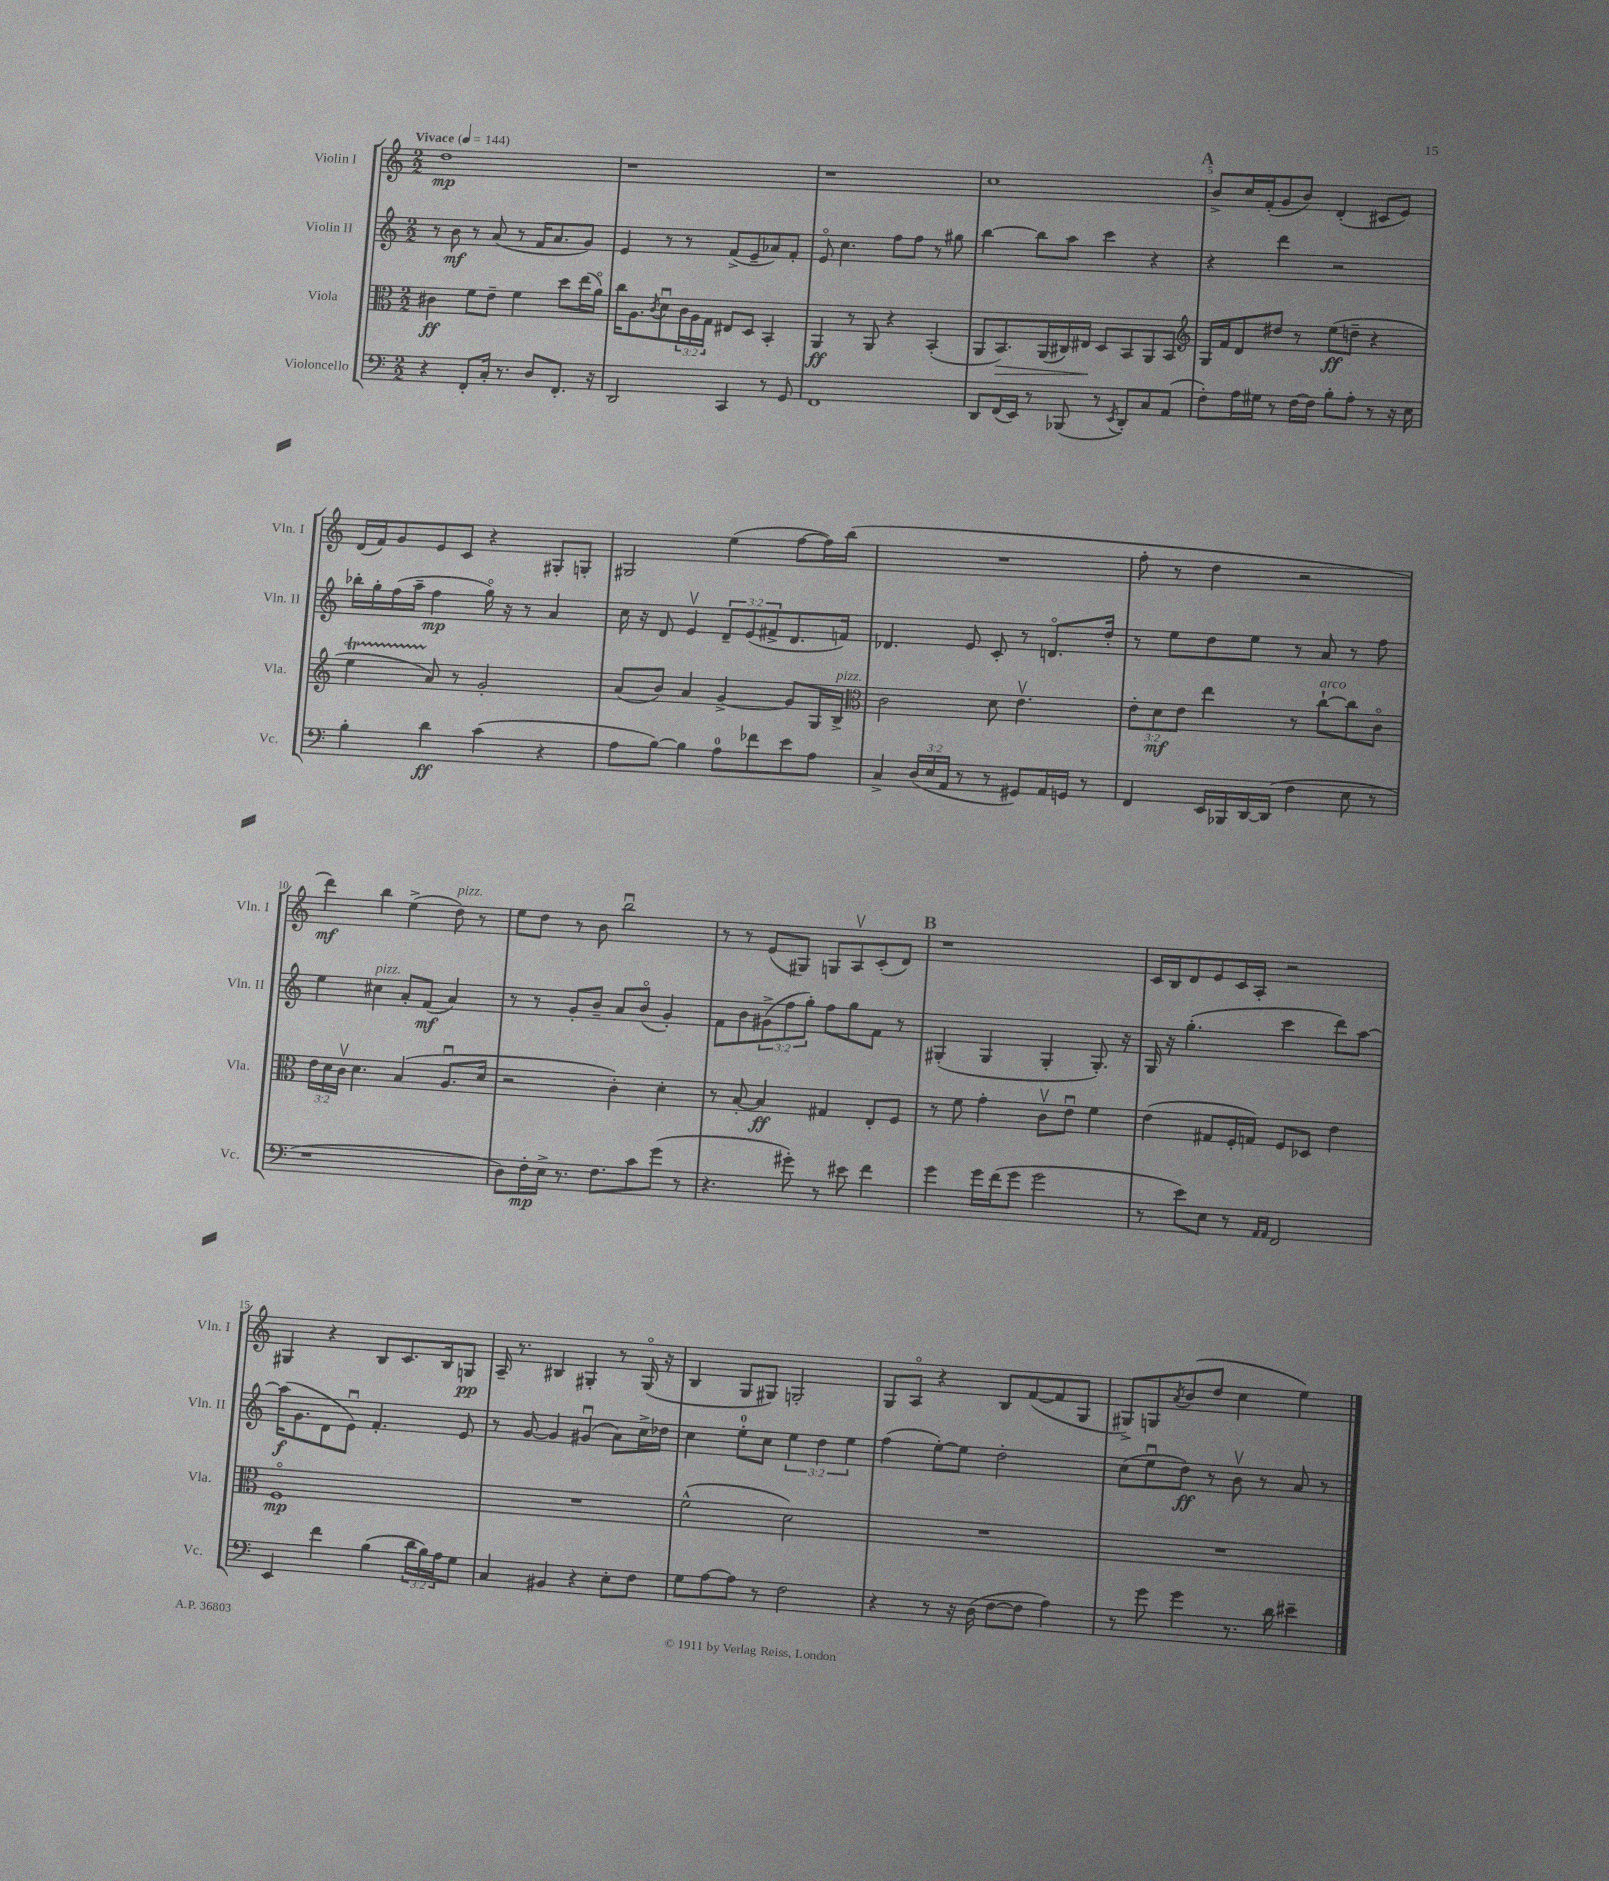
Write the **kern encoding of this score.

**kern	**dynam	**kern	**dynam	**kern	**dynam	**kern	**dynam
*part4	*part4	*part3	*part3	*part2	*part2	*part1	*part1
*staff4	*staff4	*staff3	*staff3	*staff2	*staff2	*staff1	*staff1
*I"Violoncello	*	*I"Viola	*	*I"Violin II	*	*I"Violin I	*
*I'Vc.	*	*I'Vla.	*	*I'Vln. II	*	*I'Vln. I	*
*clefF4	*	*clefC3	*	*clefG2	*	*clefG2	*
*k[]	*	*k[]	*	*k[]	*	*k[]	*
*M2/2	*	*M2/2	*	*M2/2	*	*M2/2	*
*MM144	*	*MM144	*	*MM144	*	*MM144	*
=1	=1	=1	=1	=1	=1	=1	=1
!	!	!	!	!	!	!LO:TX:a:B:t=Vivace	!
4r	.	4c#X\	ff	8r	.	1dd	mp
.	.	.	.	8b\	mf	.	.
8FF'/L	.	8f\L	.	8r	.	.	.
16C'/Jk	.	8e~\J	.	(8a/	.	.	.
8.r	.	.	.	.	.	.	.
.	.	4f\	.	8r	.	.	.
8D/L	.	.	.	16f/KL	.	.	.
.	.	.	.	8.a/	.	.	.
8.FF'/J	.	8dd\L	.	.	.	.	.
.	.	(16ee\L	.	8g/J)	.	.	.
16r	.	16a\JJ)	.	.	.	.	.
=2	=2	=2	=2	=2	=2	=2	=2
2DD/	.	16cc\KL	.	4e/	.	1r	.
.	.	8.A\	.	.	.	.	.
.	.	8qc/	.	.	.	.	.
.	.	8du\	.	8r	.	.	.
.	.	24c\L	.	8r	.	.	.
.	.	24A\	.	.	.	.	.
.	.	24G\JJ	.	.	.	.	.
4CC/	.	8E#X/L	.	(8f^/L	.	.	.
.	.	8D/J	.	8e~/	.	.	.
8r	.	4BB'/	.	8a-X/)	.	.	.
8GG/	.	.	.	8f'/J	.	.	.
=3	=3	=3	=3	=3	=3	=3	=3
1FF	.	4AA/	ff	8e/	.	1r	.
.	.	.	.	4.cc\	.	.	.
.	.	8r	.	.	.	.	.
.	.	8AA/	.	.	.	.	.
.	.	4r	.	8ff\L	.	.	.
.	.	.	.	8ff\J	.	.	.
.	.	(4BB'/	.	8r	.	.	.
.	.	.	.	8gg#X\	.	.	.
=4	=4	=4	=4	=4	=4	=4	=4
8DD/L	.	8AA/L	.	[4bb\	.	1cc	.
!	!	!	!LO:HP:b	!	!	!	!
(16FF/L	.	8.BB/)	>	.	.	.	.
16EE/JJ)	.	.	.	.	.	.	.
8r	.	.	.	8bb\L]	.	.	.
.	.	(16AA/L	.	.	.	.	.
(8BBB-X/	.	16C#X/)	.	8aa\J	.	.	.
.	.	16E#X/JJ	.	.	.	.	.
8r	.	8D/L	]	4ccc\	.	.	.
8qEE/	.	.	.	.	.	.	.
8DD'/L)	.	8BB/	.	.	.	.	.
8C/	.	8AA/	.	4r	.	.	.
(8AA/J	.	8BB/J	.	.	.	.	.
!!LO:REH:place=s1:t=A
=5	=5	=5	=5	=5	=5	=5	=5
*	*	*clefG2	*	*	*	*	*
8F'\L)	.	16G/LL	.	4r	.	8b^/L	.
.	.	16f/J	.	.	.	.	.
16A\L	.	8d/	.	.	.	16cc/L	.
16G#X\JJ	.	.	.	.	.	(16f'/J	.
8r	.	8dd#X/J	.	4ddd\	.	8g/	.
[16F\LL	.	8r	.	.	.	8b/J)	.
16F\JJ]	.	.	.	.	.	.	.
8B'\L	.	(8ee\L	ff	2r	.	(4d'/	.
8A'\J	.	8ddn~\J	.	.	.	.	.
8r	.	4r	.	.	.	8c#X/L	.
16r	.	.	.	.	.	8e/J)	.
16E\	.	.	.	.	.	.	.
!!LO:LB:g=z
=6	=6	=6	=6	=6	=6	=6	=6
4B'\	.	4eet\	.	16bb-X'\LL	.	(16d/LL	.
.	.	.	.	16gg'\	.	16f/J)	.
.	.	.	.	(16ff\	.	8g/	.
.	.	.	.	16aa~\JJ	.	.	.
4d\	ff	8a/)	.	4ff\	mp	8e/	.
.	.	8r	.	.	.	8c/J	.
(4c\	.	2g'/	.	16gg\)	.	4r	.
.	.	.	.	16r	.	.	.
.	.	.	.	8r	.	.	.
4r	.	.	.	4a/	.	8G#X'/L	.
.	.	.	.	.	.	8Gn'/J	.
=7	=7	=7	=7	=7	=7	=7	=7
8A\L	.	(8a/L	.	16cc\	.	2G#X/	.
.	.	.	.	16r	.	.	.
[8B\J)	.	8b/J)	.	8d/	.	.	.
4B\]	.	4a/	.	4ev/	.	.	.
8A\L	.	[4g^/	.	12d~/L	.	(4ee\	.
.	.	.	.	(12e/	.	.	.
8f-X\	.	.	.	.	.	.	.
.	.	.	.	12f#X^/	.	.	.
8e\	.	8g/L]	.	8.d/	.	[8ff\L	.
8A\J	.	16G/L	.	.	.	16ff\L])	.
!	!	!LO:TX:a:i:t=pizz.	!	!	!	!	!
.	.	16B^/JJ	.	16fn/Jk)	.	(16bb\JJ	.
=8	=8	=8	=8	=8	=8	=8	=8
*	*	*clefC3	*	*	*	*	*
4C^/	.	2c\	.	4.d-X/	.	1r	.
(24D/LL	.	.	.	.	.	.	.
24E/	.	.	.	.	.	.	.
24AA/JJ	.	.	.	.	.	.	.
8r	.	.	.	8e/	.	.	.
8r	.	8d\	.	8c'/	.	.	.
8GG#X/L)	.	4.ev\	.	8r	.	.	.
16AA/L	.	.	.	8.dn/L	.	.	.
16GGn/JJ	.	.	.	.	.	.	.
8r	.	.	.	.	.	.	.
.	.	.	.	16dd'/Jk	.	.	.
=9	=9	=9	=9	=9	=9	=9	=9
4FF/	.	12e'\L	.	8r	.	8ff'\	.
.	.	12d\	mf	.	.	.	.
.	.	.	.	8ee\L	.	8r	.
.	.	12e\J	.	.	.	.	.
16EE/LL	.	4ee\	.	8dd\	.	4dd\	.
16BBB-X/	.	.	.	.	.	.	.
[16DD/	.	.	.	8ee\J	.	.	.
(16DD/JJ]	.	.	.	.	.	.	.
4F\	.	8r	.	8r	.	2r	.
!	!	!LO:TX:a:i:t=arco	!	!	!	!	!
.	.	[8cc`\L	.	8a/	.	.	.
8E\	.	8cc\]	.	8r	.	.	.
8r	.	8c\J	.	8ff\	.	.	.
!!LO:LB:g=z
=10	=10	=10	=10	=10	=10	=10	=10
1r	.	24e\LL	.	4ee\	.	4ddd\)	mf
.	.	24d\	.	.	.	.	.
.	.	24cv\JJ	.	.	.	.	.
.	.	4.d\	.	.	.	.	.
!	!	!	!	!LO:TX:a:i:t=pizz.	!	!	!
.	.	.	.	4cc#X\	.	4bb\	.
.	.	(4B/	.	8a'/L	.	(4ee^\	.
.	.	.	.	(8f/J	mf	.	.
!	!	!	!	!	!	!LO:TX:a:i:t=pizz.	!
.	.	8.Au/L	.	4a/)	.	8dd\)	.
.	.	.	.	.	.	8r	.
.	.	16d/Jk	.	.	.	.	.
=11	=11	=11	=11	=11	=11	=11	=11
8D\L)	.	2r	.	8r	.	8ee\L	.
16F'\L	mp	.	.	8r	.	8dd\J	.
16E^\JJ	.	.	.	.	.	.	.
8.r	.	.	.	8g'/L	.	8r	.
.	.	.	.	8b~/J	.	8b\	.
8.F\L	.	.	.	.	.	.	.
.	.	4c'\)	.	8a/L	.	2bbu\	.
8c\	.	.	.	(8b/J	.	.	.
(8g\J	.	4d'\	.	4g'/)	.	.	.
8r	.	.	.	.	.	.	.
=12	=12	=12	=12	=12	=12	=12	=12
4.r	.	8r	.	8f\L	.	8r	.
.	.	[8B'/	.	8b\	.	8r	.
.	.	4B/]	ff	(12g#X^\	.	(8e/L	.
.	.	.	.	12ff\	.	.	.
8g#X'\)	.	.	.	.	.	8G#X/J)	.
.	.	.	.	12gg'\J)	.	.	.
8r	.	4G#X/	.	8ff\L	.	8Gn/L	.
8e#X\	.	.	.	8gg\	.	8Av/	.
4f\	.	8E'/L	.	8f\J	.	(8c'/	.
.	.	8F/J	.	8r	.	8d/J)	.
!!LO:REH:place=s1:t=B
=13	=13	=13	=13	=13	=13	=13	=13
4g\	.	8r	.	(4G#X'/	.	1r	.
.	.	8f\	.	.	.	.	.
16g\LL	.	4g'\	.	4G#/	.	.	.
(16f\J	.	.	.	.	.	.	.
8g\J	.	.	.	.	.	.	.
2g\	.	8cv\L	.	4G#'/	.	.	.
.	.	8eu\J	.	.	.	.	.
.	.	4f\	.	8.G#'/)	.	.	.
.	.	.	.	16r	.	.	.
=14	=14	=14	=14	=14	=14	=14	=14
8r	.	(4e\	.	16G/	.	16c/LL	.
.	.	.	.	16r	.	16B/J	.
8e\L)	.	.	.	(4.gg'\	.	8d/	.
8E\J	.	8G#X/L	.	.	.	8e/	.
8r	.	16F'/L	.	.	.	16c/L	.
.	.	16Gn/JJ)	.	.	.	16A'/JJ	.
16qqAA/LL	.	.	.	.	.	.	.
16qqAA/JJ	.	.	.	.	.	.	.
2FF/	.	8F/L	.	4ccc\	.	2r	.
.	.	8D-X/J	.	.	.	.	.
.	.	4e\	.	8ddd\L)	.	.	.
.	.	.	.	[8aa\J	.	.	.
!!LO:LB:g=z
=15	=15	=15	=15	=15	=15	=15	=15
4EE/	.	1F	mp	(16aa\KL]	f	4G#X/	.
.	.	.	.	8.g\	.	.	.
4f\	.	.	.	8d\	.	4r	.
.	.	.	.	8eu\J)	.	.	.
(4B\	.	.	.	4.f'/	.	8B/L	.
.	.	.	.	.	.	8.c/	.
24d\LL	.	.	.	.	.	.	.
24B\)	.	.	.	.	.	.	.
.	.	.	.	.	.	16B/k	.
24A\J	.	.	.	.	.	.	.
8G\J	.	.	.	8e/	.	8Gn/J	pp
=16	=16	=16	=16	=16	=16	=16	=16
4C/	.	1r	.	8r	.	16A~/	.
.	.	.	.	.	.	8.r	.
.	.	.	.	[8g/	.	.	.
4BB#X/	.	.	.	4g/]	.	4B#X/	.
4r	.	.	.	(4g#Xu/	.	4G#X'/	.
8E'\L	.	.	.	8a\L)	.	8r	.
8F\J	.	.	.	16cc^\L	.	(16G#/	.
.	.	.	.	16dd-X\JJ	.	16r	.
=17	=17	=17	=17	=17	=17	=17	=17
8G\L	.	(2f^^\	.	4cc\	.	4B/	.
[8A\	.	.	.	.	.	.	.
8A\J]	.	.	.	8ee'\L	.	8G/L	.
8r	.	.	.	8cc\J	.	8G#X/J)	.
2F\	.	2d\)	.	6ee\	.	2Gn'/	.
.	.	.	.	6dd\	.	.	.
.	.	.	.	6ee\	.	.	.
=18	=18	=18	=18	=18	=18	=18	=18
4r	.	1r	.	(4ff\	.	8G/L	.
.	.	.	.	.	.	8A/J	.
8r	.	.	.	[8ee'\L)	.	4r	.
16r	.	.	.	8ee\J]	.	.	.
(16D\	.	.	.	.	.	.	.
[8F\L	.	.	.	2dd'\	.	8B/L	.
8F\J]	.	.	.	.	.	([8f/	.
4A\)	.	.	.	.	.	8f/]	.
.	.	.	.	.	.	8G/J	.
=19	=19	=19	=19	=19	=19	=19	=19
8r	.	1r	.	(8cc\L	.	8G#X^/L)	.
8g\	.	.	.	8eeu\	.	8Gn/	.
.	.	.	.	.	.	8qa/	.
4g\	.	.	.	8dd\J)	ff	(8b/	.
.	.	.	.	8r	.	8dd/J	.
8.r	.	.	.	8bv\	.	4cc\	.
.	.	.	.	8r	.	.	.
16d\	.	.	.	.	.	.	.
4e#X~\	.	.	.	8a/	.	4ee\)	.
.	.	.	.	8r	.	.	.
==	==	==	==	==	==	==	==
*-	*-	*-	*-	*-	*-	*-	*-
